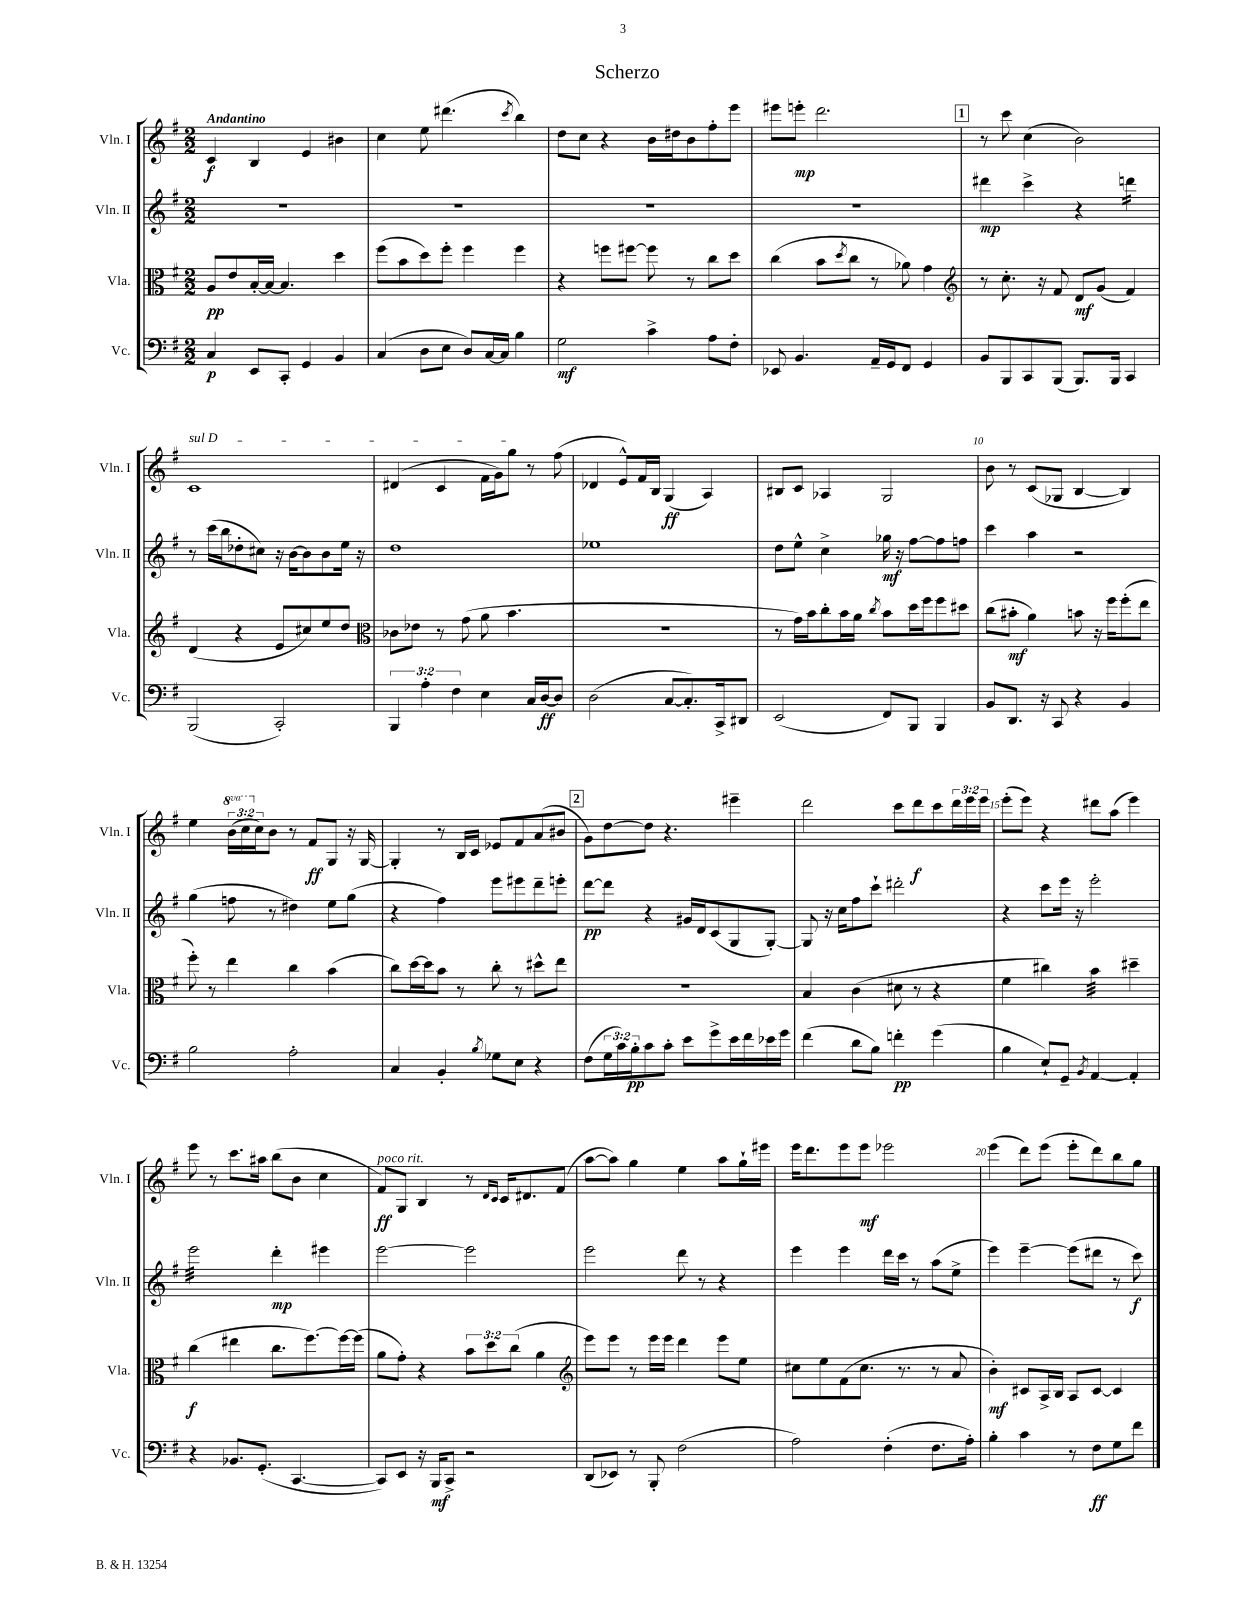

**kern	**kern	**kern	**kern
*staff4	*staff3	*staff2	*staff1
*clefF4	*clefC3	*clefG2	*clefG2
*k[f#]	*k[f#]	*k[f#]	*k[f#]
*M2/2	*M2/2	*M2/2	*M2/2
4C	8A	1r	4c
.	8e	.	.
8EE	[16B'	.	4B
.	16B_	.	.
8CC'	4.B]	.	.
4GG	.	.	4e
4BB	4dd	.	4b#
=	=	=	=
(4C	(8ff#	1r	4cc
.	8b	.	.
8D	8dd)	.	8ee
8E	8ff#'	.	(4.ddd#
8D)	4ff#	.	.
[16C	.	.	.
16C]	.	.	.
.	.	.	8qccc
4B	4ff#	.	4bb)
=	=	=	=
2G	4r	1r	8dd
.	.	.	8cc
.	8ff	.	4r
.	[8ff#	.	.
4c^	8ff#]	.	16b
.	.	.	16dd#
.	8r	.	8b
8A	8cc	.	8ff#'
8F#'	8dd	.	8eee
=	=	=	=
8EE-	(4cc	1r	8eee#
4.BB	.	.	8eee'
.	8b	.	2.ddd
.	8qdd	.	.
.	8cc	.	.
16AA~	8r	.	.
16GG	.	.	.
8FF#	8a-)	.	.
4GG	4g	.	.
=	=	=	=
*	*clefG2	*	*
8BB	8r	4ddd#	8r
8BBB	8.cc'	.	8ccc
8CC	.	4ccc^	(4cc
.	16r	.	.
(8BBB	8f#	.	.
8.BBB)	8d	4r	2b)
.	(8g	.	.
16BBB	.	.	.
4CC	4f#)	4ddd	.
=	=	=	=
(2BBB	(4d	8r	1c
.	.	(16ccc	.
.	.	16bb	.
.	4r	8dd-'	.
.	.	8cc#)	.
2CC')	8e	16r	.
.	.	[16b	.
.	8cc#)	8b]	.
.	8ee	8b	.
.	8dd	16ee	.
.	.	16r	.
=	=	=	=
*	*clefC3	*	*
6BBB	8c-	1dd	(4d#
.	8e-	.	.
6A'	.	.	.
.	8r	.	4c
6F#	.	.	.
.	(8g	.	.
4E	8a	.	16f#
.	.	.	16g)
.	4.b	.	8gg
16C	.	.	8r
[16D	.	.	.
8D]	.	.	(8ff#
=	=	=	=
(2D	1r	1ee-	4d-
.	.	.	8e^^)
.	.	.	16f#
.	.	.	16B
[8C	.	.	(4G
8.C'])	.	.	.
.	.	.	4A)
16CC^	.	.	.
8DD#	.	.	.
=	=	=	=
(2EE	8r	8dd	8B#
.	16g)	8ee^^	8c
.	16b	.	.
.	8cc'	4cc^	4A-
.	16b	.	.
.	16a	.	.
.	8qcc	.	.
8FF#)	8b	16gg-	2G
.	.	16r	.
8BBB	16dd	[8ff#	.
.	16ff#	.	.
4BBB	8ff#	8ff#]	.
.	8dd#	8ff	.
=	=	=	=
8BB	(8cc	4ccc	8b
8.DD	8b#'	.	8r
.	4a)	4aa	(8c
16r	.	.	.
8CC	.	.	8G-
4r	8b	2r	[4B
.	16r	.	.
.	16ff#	.	.
4BB	(8ff#'	.	4B])
.	8ee	.	.
=	=	=	=
2B	8ff#')	(4gg	4ee
.	8r	.	.
.	4ee	8ff	(24bb
.	.	.	24ccc
.	.	.	24cc)
.	.	8r	8b
2A'	4cc	4dd#)	8r
.	.	.	8f#
.	(4b	8ee	8G
.	.	(8gg	16r
.	.	.	[16G
=	=	=	=
4C	8cc)	4r	4G']
.	[16dd	.	.
.	16dd]	.	.
4BB'	8b	4ff#)	8r
.	8r	.	16B
.	.	.	16c
8qB	.	.	.
8G-	8cc'	8eee	8e-
8E	8r	8eee#	8f#
4r	8dd#^^	8ddd~	(8a
.	8ee	8eee'	8b#
=	=	=	=
(8F#	1r	[8ddd	8g)
24G	.	8ddd]	[8dd
24c)	.	.	.
24B'	.	.	.
8c	.	4r	8dd]
8c'	.	.	4.r
8e	.	16g#	.
.	.	16d	.
8g^	.	(8c	.
16e	.	8G	4eee#~
16f#	.	.	.
16e-	.	[8G')	.
16g	.	.	.
=	=	=	=
(4f#	4B	8G]	2ddd
.	.	16r	.
.	.	16cc	.
8d	(4c	8ff#	.
8B)	.	8ccc`	.
4f'	8d#	2ddd#'	8ccc
.	8r	.	8ddd
(4g	4r	.	8ccc
.	.	.	24ddd
.	.	.	24eee
.	.	.	24eee
=	=	=	=
4B	4f#	4r	(8eee'
.	.	.	8eee)
8E`)	4cc#)	8ccc	4r
8GG~	.	16eee	.
.	.	16r	.
8qBB	.	.	.
[4AA	4b	2eee'	8ddd#
.	.	.	(8aa
4AA']	4dd#~	.	4eee)
=	=	=	=
4r	(4cc	2eee	8eee
.	.	.	8r
8.BB-	4ee#	.	8.ccc
(8.GG'	.	.	16aa#
.	8.cc	4ddd'	(8bb
[4.CC	.	.	8b
.	[8.ff#)	.	.
.	.	4eee#	4cc
.	16ff#_	.	.
.	(16ff#]	.	.
=	=	=	=
8CC])	8a	[2eee	8f#)
8EE	8g')	.	8G
16r	4r	.	4B
16BBB	.	.	.
8CC^	.	.	.
2r	12b	2eee]	8r
.	12dd	.	.
.	.	.	16qqd
.	.	.	16qqc
.	.	.	16c
.	(12cc	.	.
.	.	.	8.d#
.	4a	.	.
.	.	.	(8f#
=	=	=	=
*	*clefG2	*	*
(8DD	8eee)	2eee	[8aa
8EE-)	8eee	.	8aa])
8r	8r	.	4gg
8BBB'	16eee	.	.
.	16eee	.	.
(2F#	4ddd	8ddd	4ee
.	.	8r	.
.	8eee	4r	8aa
.	8ee	.	16gg`
.	.	.	16eee#
=	=	=	=
2A)	8cc#	4eee	16eee
.	.	.	8.ddd
.	8ee	.	.
.	(8f#	4eee	8eee
.	8.cc#	.	8eee
(4F#'	.	16ddd	2eee-
.	8.r	16ccc	.
.	.	8r	.
8.F#	8r	(8aa	.
.	8a	8ee^	.
16A')	.	.	.
=	=	=	=
4B'	4b')	4eee)	(4eee
4c	8c#	[4eee~	8ddd)
.	16A^	.	(8eee
.	16B	.	.
8r	8A	(8eee]	8eee'
8F#	[8c#	8ddd#	8ddd)
8G	4c#]	8r	8bb
8f#	.	8ccc)	8gg
==	==	==	==
*-	*-	*-	*-
